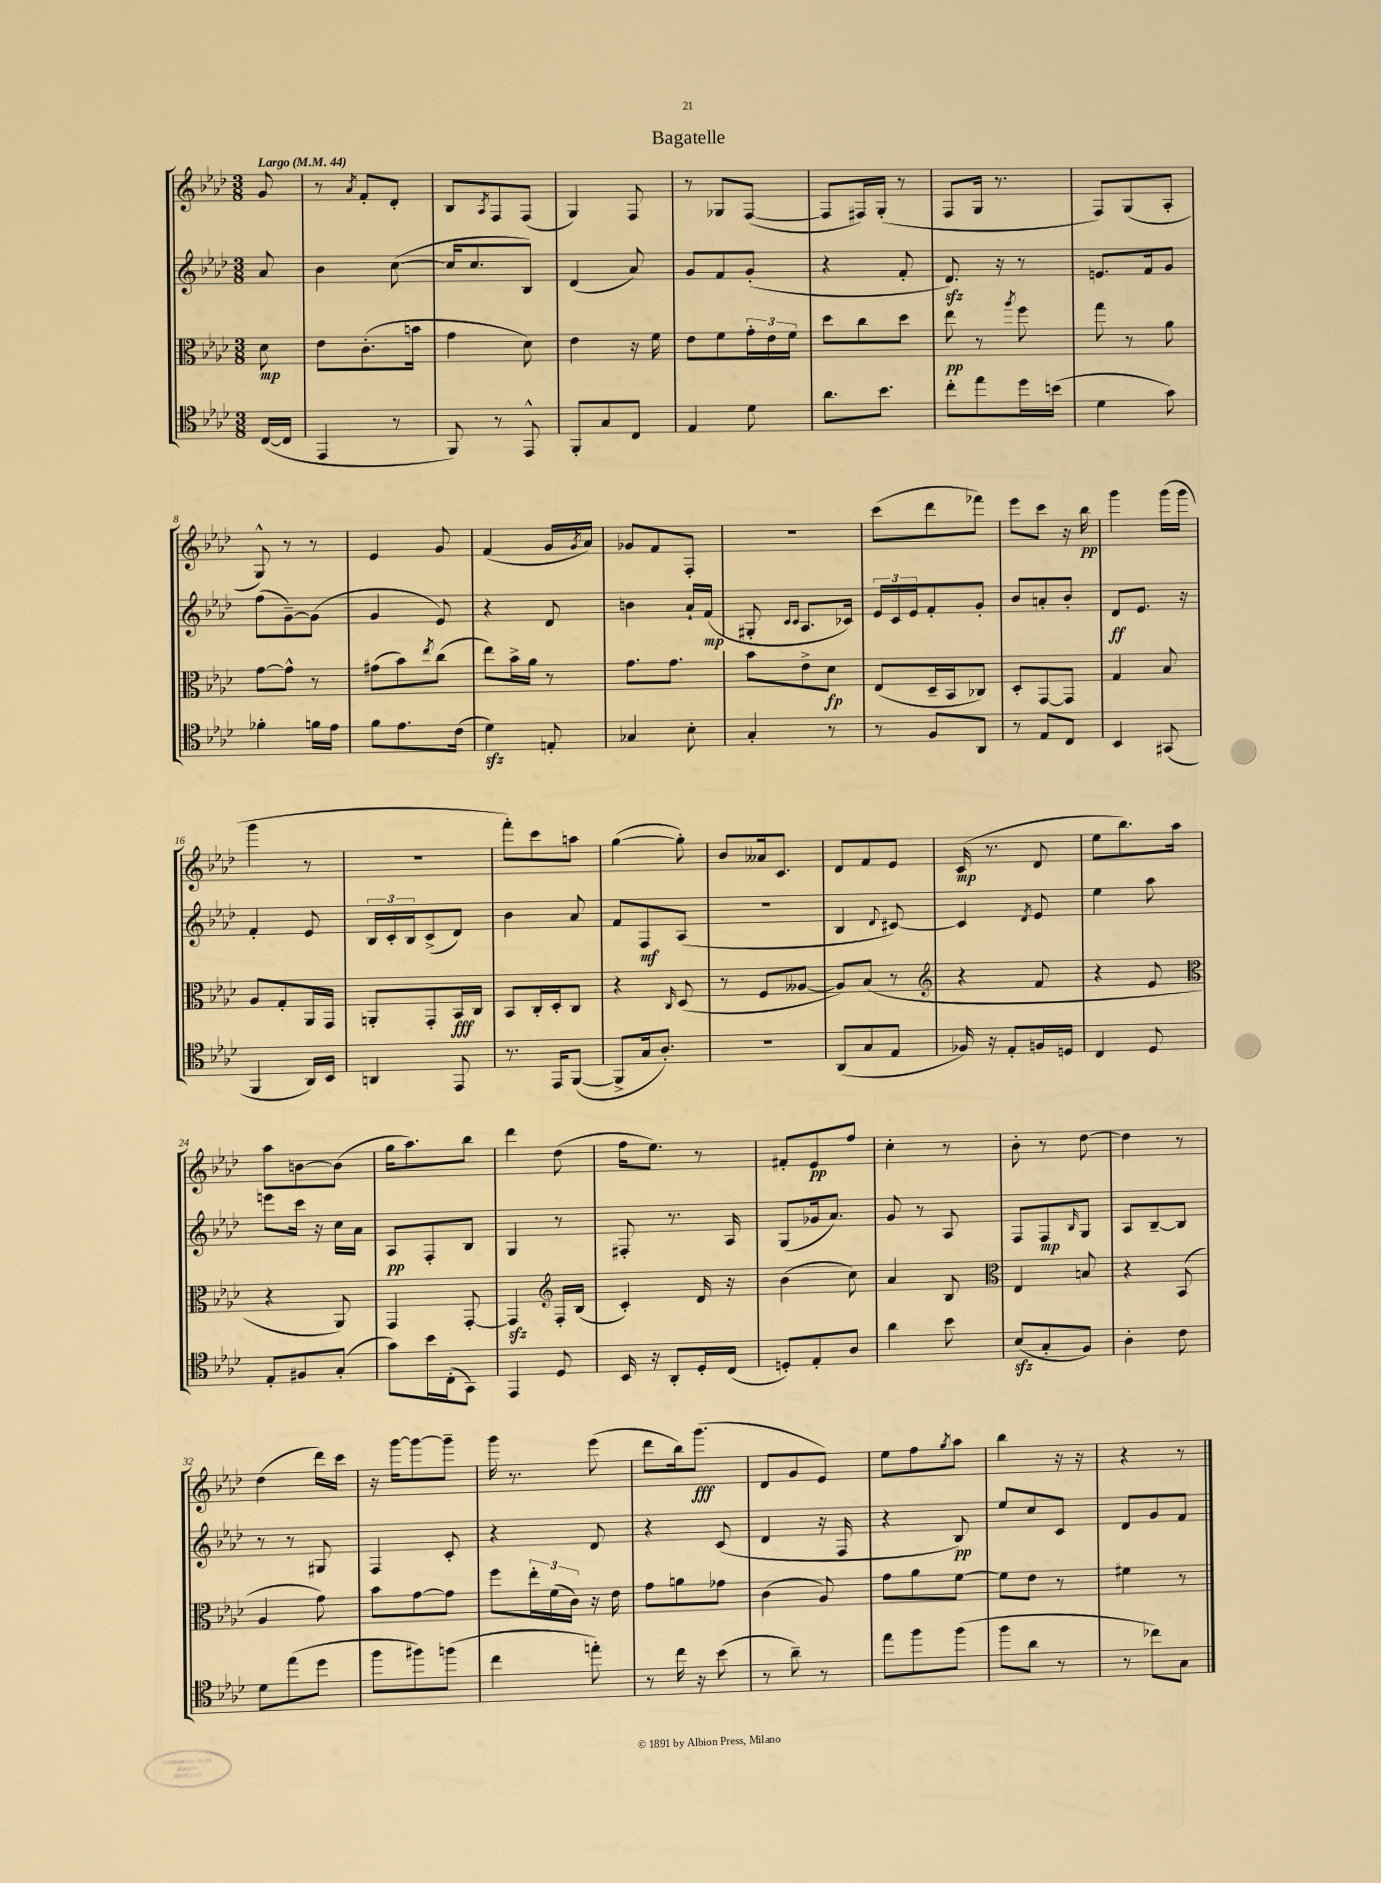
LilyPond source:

\header { title = "Bagatelle" }
<<
\new StaffGroup <<
\new Staff = "s0" {
    \clef treble \key aes \major \numericTimeSignature \time 3/8 \partial 8 \tempo "Largo" 4 = 44
    g'8 |
    r8 \acciaccatura { aes'8 } f'8-. des'8-. |
    bes8 \acciaccatura { aes8 } f8 f8( |
    g4) f8 |
    r8 ges8 f8~( |
    f8 fis16) g16-.( r8 |
    f8 g16 r8. |
    f8) g8( aes8-. |
    g8-^) r8 r8 |
    ees'4 g'8 |
    f'4( g'16 \acciaccatura { g'8 } aes'16) |
    ges'8 f'8 f8-. |
    R4. |
    c'''8( des'''8 fes'''8) |
    ees'''8 c'''8 r16 bes''16\pp |
    g'''4 g'''16( g'''16 |
    g'''4 r8 |
    R4. |
    f'''8-.) c'''8 a''8 |
    g''4~( g''8-.) |
    bes'8 aeses'16 c'8. |
    des'8 f'8 ees'8 |
    c'16\mp( r8. des'8 |
    ees''8 bes''8.) aes''16 |
    aes''8 b'8~ b'8( |
    g''16 aes''8.) bes''8 |
    des'''4 des''8( |
    f''16 ees''8.) r8 |
    fis'8-. ees'8\pp f''8 |
    c''4-. r8 |
    bes'8-. r8 des''8~ |
    des''4 r8 |
    des''4( des'''16) c'''16 |
    r16 g'''16~ g'''8~ g'''8-- |
    g'''16 r8. ees'''8( |
    des'''8 bes''16) g'''8.\fff( |
    des'8 g'8 ees'8) |
    ees''8 f''8 \acciaccatura { g''8 } aes''8 |
    bes''4 r16 r16 |
    r4 r8 \bar "|." |
}
\new Staff = "s1" {
    \clef treble \key aes \major \numericTimeSignature \time 3/8 \partial 8
    aes'8 |
    bes'4 c''8~( |
    c''16 c''8. bes8) |
    des'4( aes'8) |
    g'8 f'8 g'8-.( |
    r4 f'8-. |
    des'8.\sfz) r16 r8 |
    e'8. f'16 g'8 |
    f''8( g'8~--) g'8( |
    g'4 ees'8) |
    r4 des'8 |
    b'4 aes'16-! f'16\mp( |
    gis8-. \grace { c'16 c'16 } aes8. ces'16) |
    \tuplet 3/2 { ees'16 c'16 ees'16 } f'8-. g'8-. |
    bes'8 a'8-. bes'8-. |
    des'8\ff ees'8. r16 |
    f'4-. ees'8 |
    \tuplet 3/2 { bes16 c'16-. bes16 } c'8->( des'8) |
    bes'4 aes'8 |
    f'8 f8\mf aes8( |
    R4. |
    bes4 \appoggiatura { des'8 } cis'8~) |
    cis'4 \acciaccatura { des'8 } ees'8 |
    ees''4 aes''8 |
    e'''8 c'''16 r16 c''16 aes'16 |
    aes8\pp f8-. bes8 |
    g4 r8 |
    fis8-. r8. aes16 |
    g8( ges'16 aes'8.) |
    g'8 r8 aes8 |
    f8 f8\mp \grace { bes16 } g8 |
    aes8 bes8~-- bes8 |
    r8 r8 gis8 |
    f4 c'8-. |
    r4 des'8 |
    r4 c'8( |
    des'4 r16 f16 |
    r4 bes8\pp) |
    ees''8 c''8 c'8 |
    des'8 g'8 f'8 \bar "|." |
}
\new Staff = "s2" {
    \clef alto \key aes \major \numericTimeSignature \time 3/8 \partial 8
    des'8\mp |
    ees'8 c'8.-.( b'16 |
    g'4 des'8) |
    ees'4 r16 f'16 |
    ees'8 f'8 \tuplet 3/2 { g'16-. ees'16 f'16 } |
    des''8 c''8 des''8 |
    ees''8\pp r8 \acciaccatura { aes''8 } f''8 |
    g''8 r8 aes'8 |
    g'8~ g'8-^ r8 |
    gis'8( bes'8) \acciaccatura { ees''8 } c''8( |
    ees''8) bes'16-> aes'16 r8 |
    g'8. g'8. |
    bes'8 ees'8-> des'8\fp |
    ees8( des16-- bes,16 ces8) |
    des8-. g,8~ g,8 |
    g4 bes8 |
    aes8 g8-. aes,16 g,16 |
    a,8-. g,8-. bes,16\fff c16 |
    bes,8 c16-. des16-. c8 |
    r4 \grace { c16 } des8( |
    r8 f8 aeses8~ |
    aeses8) bes8( r8 |
    \clef treble r4 f'8 |
    r4 ees'8 |
    \clef alto r4 aes,8) |
    g,4 g,8~-. |
    g,4\sfz \clef treble f16-. bes16( |
    c'4-.) des'16 r16 |
    bes'4( c''8) |
    aes'4 bes8 |
    \clef alto ees4 b8 |
    r4 bes,8( |
    aes4 g'8) |
    bes'8 g'8~ g'8 |
    f''8 \tuplet 3/2 { ees''16-. f'16( c'16) } r16 ees'16 |
    g'8 a'8 ges'8 |
    c'4( aes8) |
    g'8 aes'8 f'8~ |
    f'8 ees'8 r8 |
    fis'4 r8 \bar "|." |
}
\new Staff = "s3" {
    \clef tenor \key aes \major \numericTimeSignature \time 3/8 \partial 8
    c16~( c16 |
    ees,4 r8 |
    f,8) r8 ees,8-^ |
    f,8-. g8 c8 |
    ees4 des'8 |
    aes'8. bes'8. |
    c''8-. ees''8 des''16 b'16( |
    des'4 g'8) |
    fes'4-. f'16 ees'16 |
    f'8 ees'8. c'16( |
    des'4\sfz) e8-. |
    ges4 bes8-. |
    g4-. r8 |
    r8 f8 aes,8 |
    r8 ees8 c8 |
    bes,4 gis,8( |
    f,4 aes,16) bes,16 |
    a,4 ees,8 |
    r8. ees,16 f,8~( |
    f,8-> g16 aes8.-.) |
    R4. |
    aes,8( g8 ees8 |
    fes16) r16 ees8-. f16 d16 |
    c4 des8 |
    ees8-. fis8 g8-.( |
    g'8) bes'16 c16-.( g,8) |
    ees,4 des8 |
    bes,16 r16 aes,8-. des16-. c16( |
    d8-.) ees8-. aes8 |
    aes'4 bes'8 |
    bes8\sfz( g8-. f8) |
    aes4-. c'8 |
    des'8 ees''8( des''8 |
    f''8 fis''8) f''8( |
    c''4 e''8-.) |
    r8 c''16 r16 bes'8( |
    r8 aes'8--) r8 |
    ees''8 f''8 f''8( |
    f''8 aes'8 r8 |
    r8 ces''8) g8 \bar "|." |
}
>>
>>
